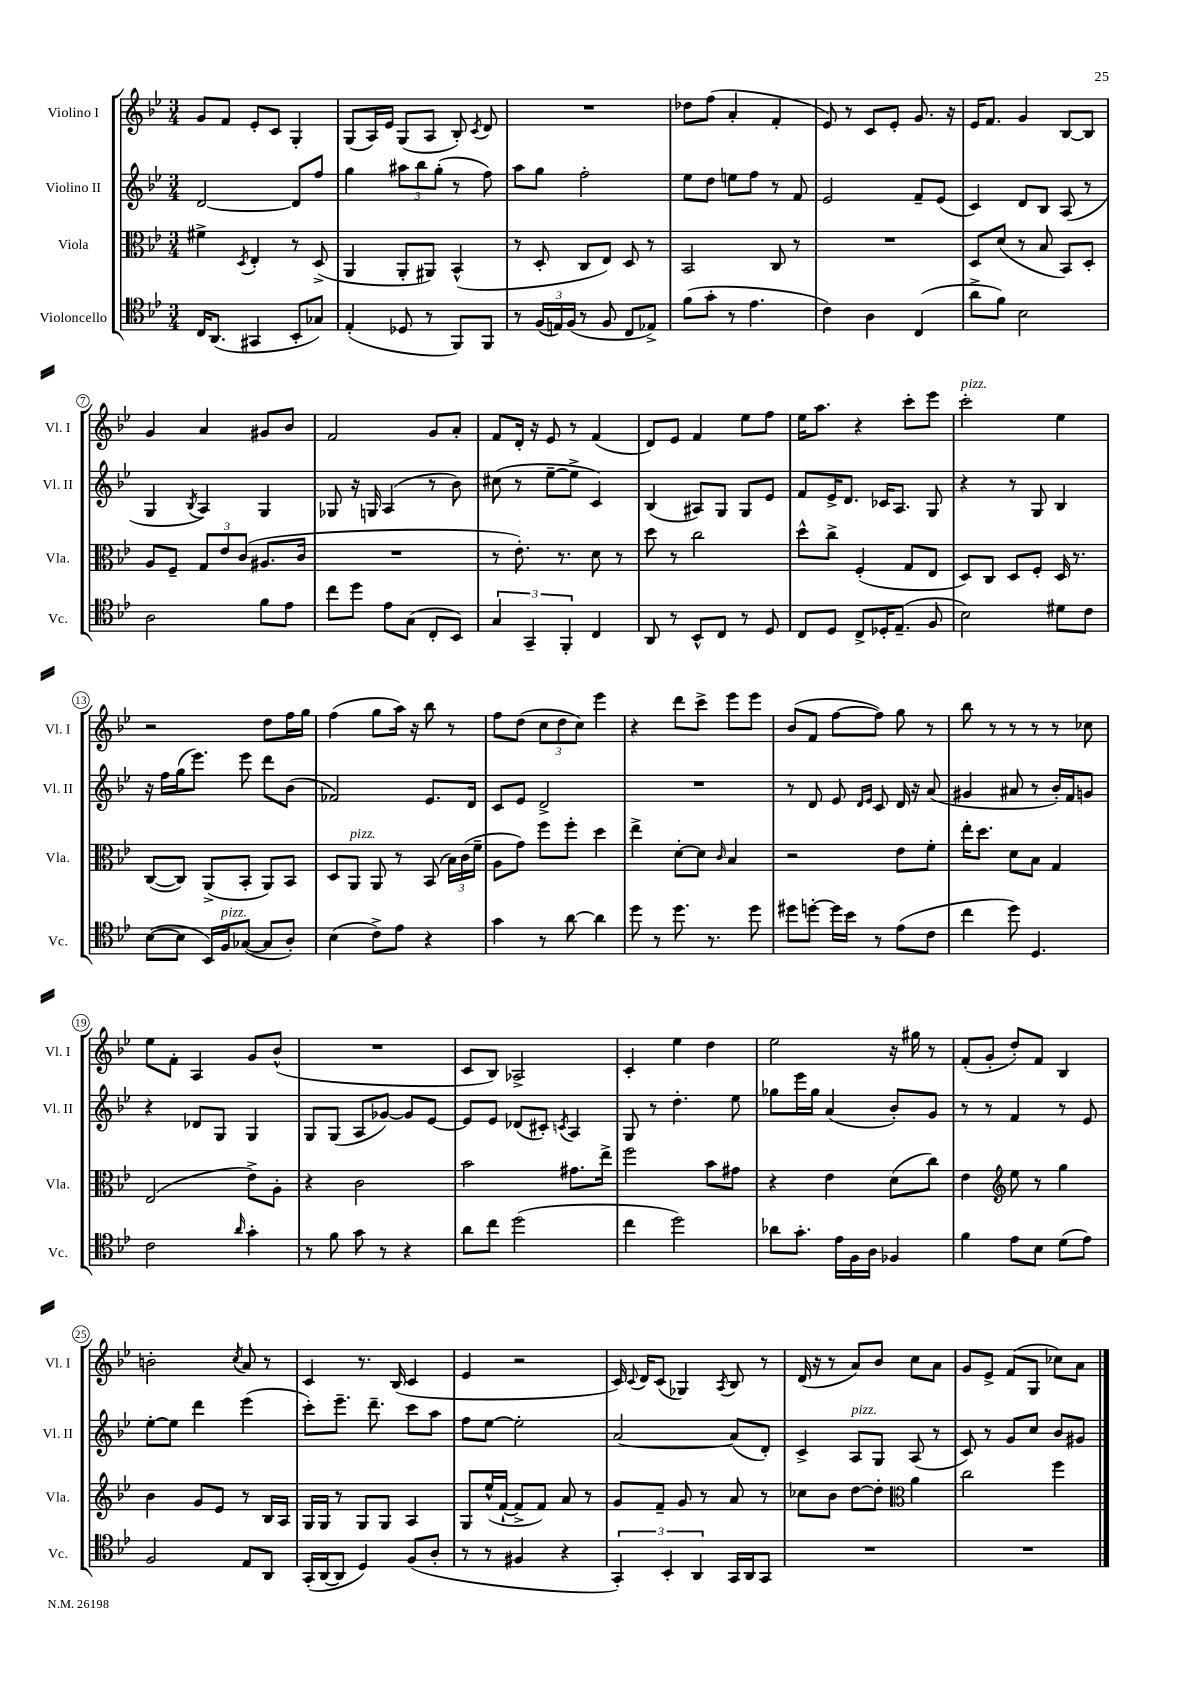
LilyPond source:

<<
\new StaffGroup <<
\new Staff = "s0" \with { instrumentName = "Violino I" shortInstrumentName = "Vl. I" } {
    \clef treble \key bes \major \numericTimeSignature \time 3/4
    \autoBeamOff g'8[ f'8] ees'8[-. c'8] g4-. |
    g8[( a16) ees'16] g8[( a8] bes8-.) \acciaccatura { c'8 } d'8 |
    R2. |
    des''8[ f''8]( a'4-. f'4-. |
    ees'8) r8 c'8[ ees'8]-. g'8. r16 |
    ees'16[ f'8.] g'4 bes8[~ bes8] |
    g'4 a'4 gis'8[ bes'8] |
    f'2 g'8[ a'8]-. |
    f'8[ d'16]-. r16 ees'8 r8 f'4( |
    d'8[) ees'8] f'4 ees''8[ f''8] |
    ees''16[ a''8.] r4 c'''8[-. ees'''8] |
    c'''2-.^\markup { \italic "pizz." } ees''4 |
    r2 d''8[ f''16 g''16] |
    f''4( g''8[ a''16]) r16 bes''8 r8 |
    f''8[ d''8]( \tuplet 3/2 { c''8[ d''8 c''8]) } ees'''4 |
    r4 d'''8[ c'''8]-> ees'''8[ ees'''8] |
    bes'8[( f'8] f''8[~ f''8]) g''8 r8 |
    bes''8 r8 r8 r8 r8 ces''8 |
    ees''8[ f'8]-. a4 g'8[ bes'8]-^( |
    R2. |
    c'8[ bes8]) aes2-> |
    c'4-. ees''4 d''4 |
    ees''2 r16 gis''16 r8 |
    f'8[-.( g'8]-. d''8[-.) f'8] bes4 |
    b'2-. \acciaccatura { c''8 } a'8 r8 |
    c'4 r8. bes16( c'4 |
    ees'4 r2 |
    c'16) \appoggiatura { c'8 } d'16[ c'8]( ges4) \acciaccatura { a8 } bes8 r8 |
    d'16( r16 r8 a'8[) bes'8] c''8[ a'8] |
    g'8[ ees'8]-> f'8[( g8] ces''8[) a'8] \bar "|." |
}
\new Staff = "s1" \with { instrumentName = "Violino II" shortInstrumentName = "Vl. II" } {
    \clef treble \key bes \major \numericTimeSignature \time 3/4
    \autoBeamOff d'2~ d'8[ f''8] |
    g''4 \tuplet 3/2 { ais''8[ bes''8 g''8]-.( } r8 f''8) |
    a''8[ g''8] f''2-. |
    ees''8[ d''8] e''8[ f''8] r8 f'8 |
    ees'2 f'8[-- ees'8]( |
    c'4) d'8[ bes8] a8( r8 |
    g4 \acciaccatura { bes8 } a4) g4 |
    ges8 r16 g16 a4( r8 bes'8) |
    cis''8( r8 ees''8[~-- ees''8]-> c'4) |
    bes4( ais8[) g8] g8[ ees'8] |
    f'8[ ees'16-> d'8.] ces'16[ a8.] g8 |
    r4 r8 g8 bes4 |
    r16 f''16[ g''16( ees'''8.]) ees'''8 d'''8[ bes'8]( |
    fes'2) ees'8.[ d'16] |
    c'8[ ees'8] d'2-> |
    R2. |
    r8 d'8 ees'8 \grace { d'16[ ees'16] } c'8 d'16 r16 a'8( |
    gis'4 ais'8 r8 bes'16[-.) f'16 g'8] |
    r4 des'8[ g8] g4 |
    g8[ g8]( a8[ ges'8]~) ges'8[ ees'8]~ |
    ees'8[ ees'8] des'8[( cis'8]-.) \acciaccatura { c'8 } a4 |
    g8 r8 d''4.-. ees''8 |
    ges''8[ ees'''16 ges''16] a'4( bes'8[-.) g'8] |
    r8 r8 f'4 r8 ees'8 |
    ees''8[~-. ees''8] d'''4 ees'''4( |
    c'''8[-.) ees'''8.]-- d'''8.-- c'''8[ a''8] |
    f''8[ ees''8]~ ees''2-. |
    a'2~ a'8[( d'8]-.) |
    c'4-> a8[^\markup { \italic "pizz." } g8] a8( r8 |
    c'8) r8 g'8[ c''8] bes'8[ gis'8] \bar "|." |
}
\new Staff = "s2" \with { instrumentName = "Viola" shortInstrumentName = "Vla." } {
    \clef alto \key bes \major \numericTimeSignature \time 3/4
    \autoBeamOff fis'4-> \acciaccatura { d8 } ees4-. r8 d8->( |
    a,4 a,8[-. ais,8]) bes,4-^( |
    r8 d8-. c8[ ees8]) d8 r8 |
    bes,2 c8 r8 |
    R2. |
    d8[ d'8]( r8 bes8 bes,8[) d8]-. |
    a8[ f8]-- \tuplet 3/2 { g8[ ees'8 c'8]( } ais8.[ c'16] |
    R2. |
    r8 ees'8.-.) r8. d'8 r8 |
    d''8 r8 c''2 |
    d''8[-^ c''8]-> f4-.( g8[ ees8] |
    d8[) c8] d8[ f8]-. d16 r8. |
    c8[~( c8]) a,8[->( bes,8]-. a,8[) bes,8] |
    d8[ a,8]^\markup { \italic "pizz." } a,8 r8 bes,8( \tuplet 3/2 { bes16[) c'16( f'16]-- } |
    a8[ g'8]) f''8[ f''8]-. d''4 |
    ees''4-> d'8[~-. d'8] \grace { c'16 } bes4 |
    r2 ees'8[ f'8]-. |
    ees''16[-. d''8.] d'8[ bes8] g4 |
    ees2( ees'8[->) a8]-. |
    r4 c'2 |
    bes'2 gis'8.[ ees''16]-> |
    f''2 bes'8[ gis'8] |
    r4 ees'4 d'8[( c''8]) |
    ees'4 \clef treble ees''8 r8 g''4 |
    bes'4 g'8[ ees'8] r8 bes16[ a16] |
    g16[ g16] r8 g8[ g8] a4 |
    g8[ ees''16-^( f'16]~-! f'8[-> f'8]) a'8 r8 |
    g'8[ f'8]-- g'8 r8 a'8 r8 |
    ces''8[ bes'8] d''8[~ d''8]-. \clef alto a'4 |
    c''2 f''4 \bar "|." |
}
\new Staff = "s3" \with { instrumentName = "Violoncello" shortInstrumentName = "Vc." } {
    \clef tenor \key bes \major \numericTimeSignature \time 3/4
    \autoBeamOff c16[ a,8.]( gis,4 bes,8[-. ges8]) |
    ees4-.( des8 r8 f,8[) f,8] |
    r8 \tuplet 3/2 { f16[( e16) f16]( } r8 f8 c8[ ees8]->) |
    f'8[( g'8]-. r8 ees'4. |
    c'4) a4 c4( |
    a'8[-> f'8]) bes2 |
    a2 f'8[ ees'8] |
    c''8[ d''8] ees'8[ g8]( c8[-. bes,8]) |
    \tuplet 3/2 { g4 g,4-- f,4-. } c4 |
    a,8 r8 bes,8[-^ c8] r8 d8 |
    c8[ d8] c8[-> des16-. ees8.]--( f8 |
    bes2) dis'8[ c'8] |
    bes8[~( bes8] bes,16[) f16^\markup { \italic "pizz." } ges8]~( ges8[ a8]-.) |
    bes4( c'8[->) ees'8] r4 |
    g'4 r8 a'8~ a'4 |
    d''8 r8 d''8. r8. d''8 |
    dis''8[ d''8]~-. d''16[ bes'16] r8 ees'8[( c'8] |
    c''4 d''8) d4. |
    c'2 \grace { a'16 } g'4-. |
    r8 f'8 g'8 r8 r4 |
    a'8[ c''8] d''2( |
    c''4 d''2) |
    aes'8[ g'8.]-. ees'16[ f16 a16] fes4 |
    f'4 ees'8[ bes8] d'8[( ees'8]) |
    f2 ees8[ a,8] |
    g,16[-.( a,16~ a,8] d4) f8[( a8]-. |
    r8 r8 fis4 r4 |
    \tuplet 3/2 { g,4-.) bes,4-. a,4 } g,16[ a,16 g,8] |
    R2. |
    R2. \bar "|." |
}
>>
>>
\layout { \context { \Score \override BarNumber.stencil = #(make-stencil-circler 0.1 0.3 ly:text-interface::print) } }
